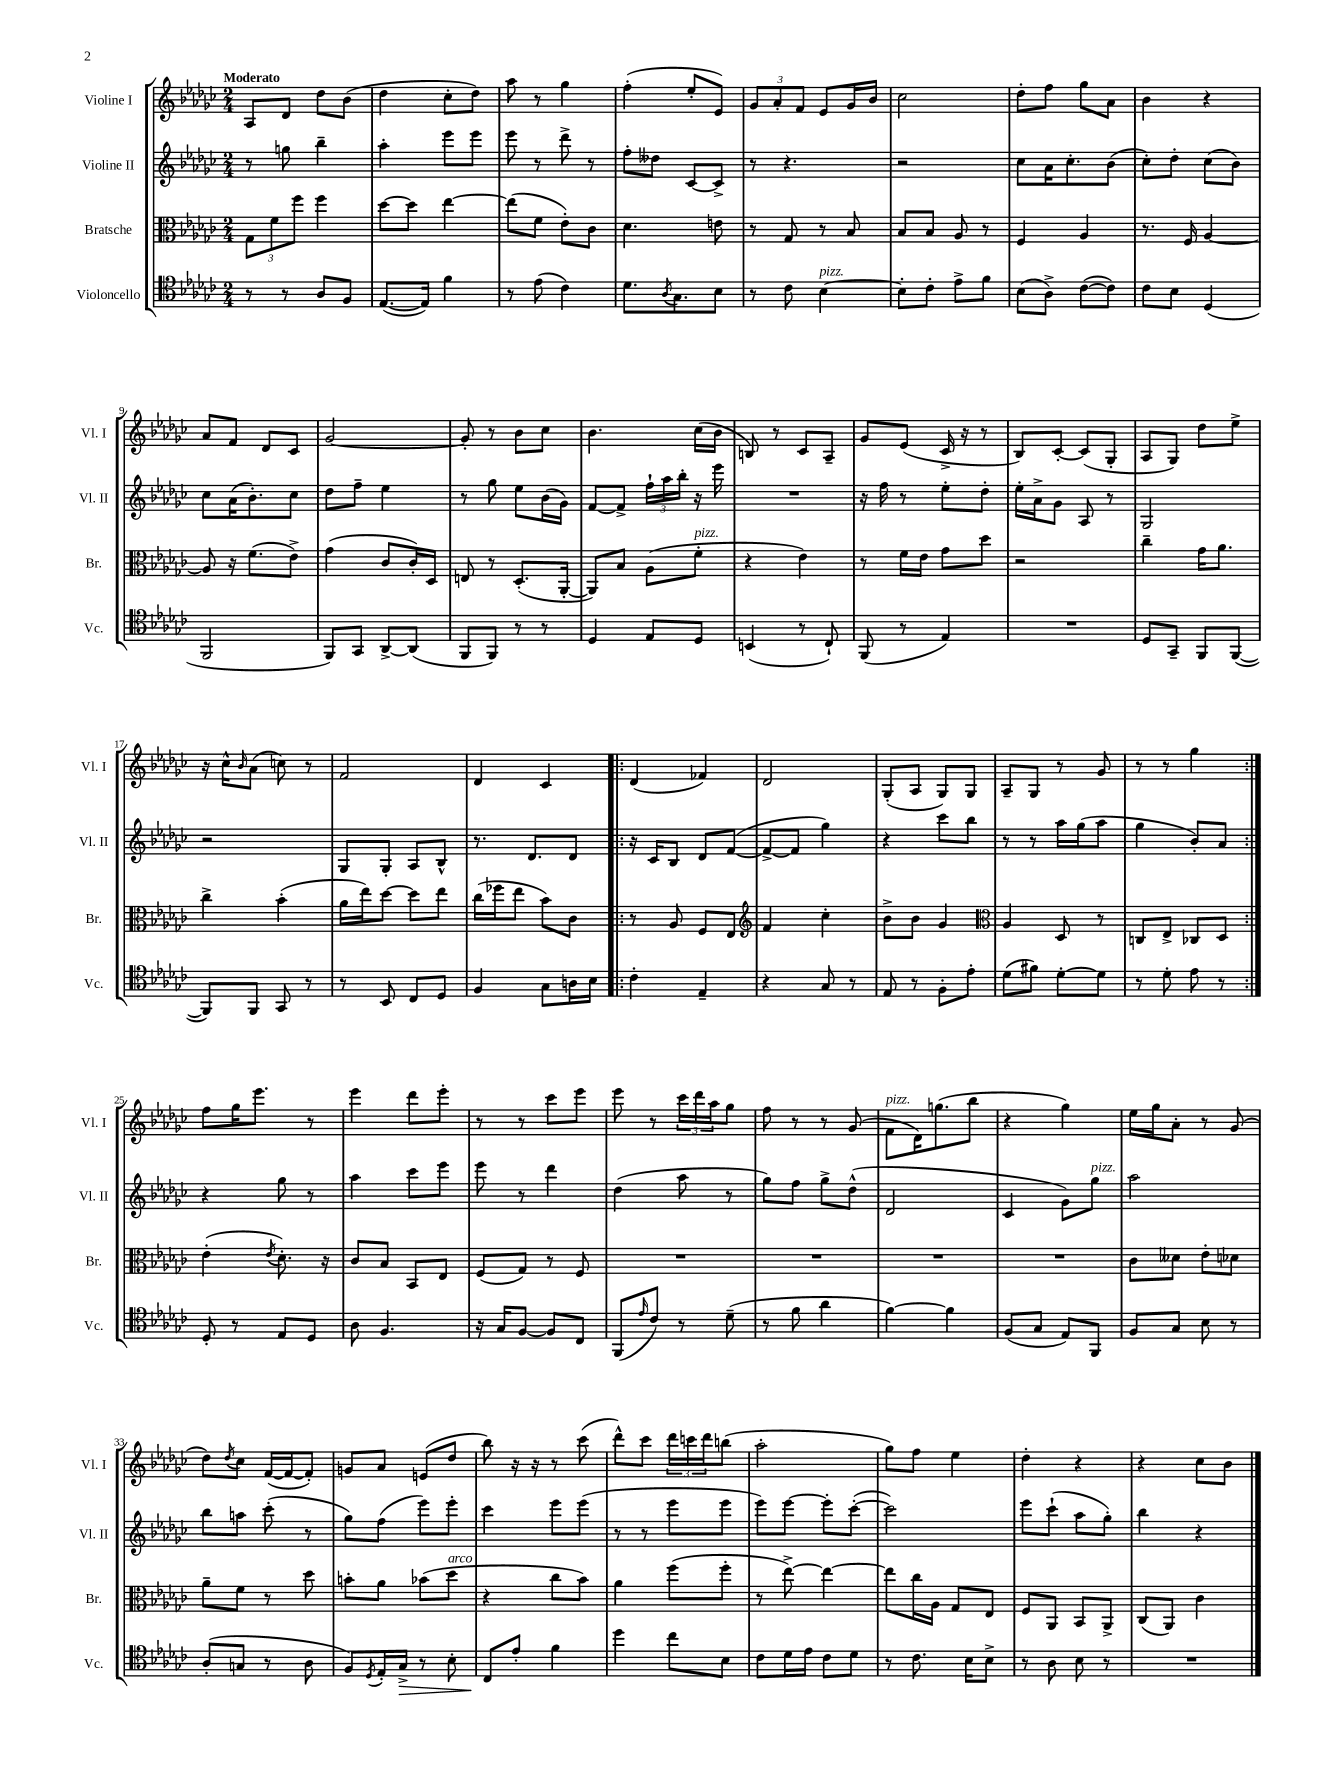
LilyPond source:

<<
\new StaffGroup <<
\new Staff = "s0" \with { instrumentName = "Violine I" shortInstrumentName = "Vl. I" } {
    \clef treble \key ges \major \numericTimeSignature \time 2/4 \tempo "Moderato"
    aes8 des'8 des''8 bes'8( |
    des''4 ces''8-. des''8) |
    aes''8 r8 ges''4 |
    f''4-.( ees''8-. ees'8) |
    \tuplet 3/2 { ges'8 aes'8-. f'8 } ees'8 ges'16 bes'16 |
    ces''2 |
    des''8-. f''8 ges''8 aes'8 |
    bes'4 r4 |
    aes'8 f'8 des'8 ces'8 |
    ges'2~ |
    ges'8-. r8 bes'8 ces''8 |
    bes'4. ces''16( bes'16 |
    b8) r8 ces'8 aes8-- |
    ges'8 ees'8( ces'16-> r16 r8 |
    bes8) ces'8~-. ces'8( ges8-. |
    aes8 ges8) des''8 ees''8-> |
    r16 ces''16-^ \grace { bes'16 } aes'8( c''8) r8 |
    f'2 |
    des'4 ces'4 |
    \repeat volta 2 { des'4( fes'4) |
    des'2 |
    ges8-.( aes8 ges8) ges8 |
    aes8-- ges8 r8 ges'8 |
    r8 r8 ges''4 | }
    f''8 ges''16 ees'''8. r8 |
    ees'''4 des'''8 ees'''8-. |
    r8 r8 ces'''8 ees'''8 |
    ees'''8 r8 \tuplet 3/2 { ces'''16 des'''16 aes''16 } ges''8 |
    f''8 r8 r8 ges'8( |
    f'8^\markup { \italic "pizz." } des'16) g''8.( bes''8 |
    r4 ges''4) |
    ees''16 ges''16 aes'8-. r8 ges'8( |
    des''8) \acciaccatura { des''8 } ces''8 f'16~( f'16~ f'8-.) |
    g'8 aes'8 e'8( des''8 |
    bes''8) r16 r16 r8 ces'''8( |
    des'''8-^) ces'''8 \tuplet 3/2 { des'''16 c'''16 des'''16 } b''8( |
    aes''2-. |
    ges''8) f''8 ees''4 |
    des''4-. r4 |
    r4 ces''8 bes'8 \bar "|." |
}
\new Staff = "s1" \with { instrumentName = "Violine II" shortInstrumentName = "Vl. II" } {
    \clef treble \key ges \major \numericTimeSignature \time 2/4
    r8 g''8 bes''4-- |
    aes''4-. ees'''8 ees'''8 |
    ees'''8 r8 des'''8-> r8 |
    f''8-. deses''8 ces'8~ ces'8-> |
    r8 r4. |
    r2 |
    ces''8 aes'16 ces''8.-. bes'8( |
    ces''8-.) des''8-. ces''8( bes'8) |
    ces''8 aes'16( bes'8.-.) ces''8 |
    des''8 f''8-- ees''4 |
    r8 ges''8 ees''8 bes'16( ges'16) |
    f'8~ f'8-> \tuplet 3/2 { f''16-! aes''16 bes''16-. } r16 ees'''16 |
    R2 |
    r16 f''16 r8 ees''8-. des''8-. |
    ees''16-. aes'16-> ges'8 aes8 r8 |
    ges2 |
    r2 |
    ges8 ges8-. aes8 bes8-^ |
    r8. des'8. des'8 |
    \repeat volta 2 { r16 ces'16 bes8 des'8 f'8~( |
    f'8~-> f'8 ges''4) |
    r4 ces'''8 bes''8 |
    r8 r8 aes''16 ges''16( aes''8 |
    ges''4 bes'8-.) aes'8 | }
    r4 ges''8 r8 |
    aes''4 ces'''8 ees'''8 |
    ees'''8 r8 des'''4 |
    des''4( aes''8 r8 |
    ges''8) f''8 ges''8-> des''8-^( |
    des'2 |
    ces'4 ges'8) ges''8^\markup { \italic "pizz." } |
    aes''2 |
    bes''8 a''8 ces'''8-.( r8 |
    ges''8) f''8( ees'''8) ees'''8-. |
    ces'''4 ees'''8 ees'''8( |
    r8 r8 ees'''8 ees'''8 |
    ees'''8) ees'''8~ ees'''8-. ces'''8~-.( |
    ces'''2) |
    ees'''8 ces'''8-!( aes''8 ges''8-.) |
    bes''4 r4 \bar "|." |
}
\new Staff = "s2" \with { instrumentName = "Bratsche" shortInstrumentName = "Br." } {
    \clef alto \key ges \major \numericTimeSignature \time 2/4
    \tuplet 3/2 { ges8 f'8 f''8 } f''4 |
    des''8~ des''8 ees''4~ |
    ees''8( f'8 ees'8-.) ces'8 |
    des'4. e'8 |
    r8 ges8 r8 bes8 |
    bes8 bes8 aes8 r8 |
    f4 aes4 |
    r8. f16 aes4~ |
    aes8 r16 f'8.( ees'8->) |
    ges'4( ces'8 ces'16-.) des16 |
    e8 r8 des8.-.( aes,16~-. |
    aes,8) bes8 aes8( f'8-.^\markup { \italic "pizz." } |
    r4 ees'4) |
    r8 f'16 ees'16 ges'8 des''8 |
    r2 |
    ces''4-- ges'16 aes'8. |
    ces''4-> bes'4-.( |
    aes'16 ees''16) des''8~ des''8 ees''8 |
    ces''16( fes''16 ees''8 bes'8) ces'8 |
    \repeat volta 2 { r8 aes8 f8 ees8 |
    \clef treble f'4 ces''4-. |
    bes'8-> bes'8 ges'4 |
    \clef alto aes4 des8 r8 |
    c8 ees8-> ces8 des8 | }
    ees'4-.( \acciaccatura { ees'8 } des'8.-.) r16 |
    ces'8 bes8 bes,8 ees8 |
    f8( ges8) r8 f8 |
    R2 |
    R2 |
    R2 |
    R2 |
    ces'8 deses'8 ees'8-. des'8 |
    aes'8-- f'8 r8 des''8 |
    b'8-. aes'8 bes'8( des''8^\markup { \italic "arco" } |
    r4 ces''8 bes'8) |
    aes'4 f''8( f''8-. |
    r8 ees''8~->) ees''4~ |
    ees''8 ces''16 aes16 ges8 ees8 |
    f8 aes,8 bes,8 aes,8-> |
    ces8( aes,8) ces'4 \bar "|." |
}
\new Staff = "s3" \with { instrumentName = "Violoncello" shortInstrumentName = "Vc." } {
    \clef tenor \key ges \major \numericTimeSignature \time 2/4
    r8 r8 aes8 f8 |
    ees8.~( ees16) f'4 |
    r8 ees'8( ces'4) |
    des'8. \acciaccatura { aes8 } ges8. bes8 |
    r8 ces'8 bes4~^\markup { \italic "pizz." } |
    bes8-. ces'8-. ees'8-> f'8 |
    bes8( aes8->) ces'8~( ces'8) |
    ces'8 bes8 des4( |
    f,2 |
    f,8) ges,8 aes,8~-> aes,8( |
    f,8 f,8) r8 r8 |
    des4 ees8 des8 |
    b,4( r8 ces8-!) |
    f,8( r8 ees4) |
    R2 |
    des8 ges,8-- f,8 f,8~( |
    f,8) f,8 ges,8 r8 |
    r8 bes,8 ces8 des8 |
    f4 ges8 a16 bes16 |
    \repeat volta 2 { ces'4-. ees4-- |
    r4 ges8 r8 |
    ees8 r8 f8-. ees'8-. |
    des'8( fis'8) des'8~-. des'8 |
    r8 des'8-. ees'8 r8 | }
    des8-. r8 ees8 des8 |
    aes8 f4. |
    r16 ges16 f8~ f8 ces8 |
    f,8( \grace { ees'16 } ces'8) r8 des'8--( |
    r8 f'8 aes'4 |
    f'4~) f'4 |
    f8( ges8 ees8) f,8 |
    f8 ges8 bes8 r8 |
    aes8-.( g8 r8 aes8 |
    f8) \acciaccatura { des8 } ees16-. ges16->\> r8 bes8-. |
    ces8\! ees'8-. f'4 |
    des''4 ces''8 bes8 |
    ces'8 des'16 ees'16 ces'8 des'8 |
    r8 ces'8. bes16 bes8-> |
    r8 aes8 bes8 r8 |
    R2 \bar "|." |
}
>>
>>
